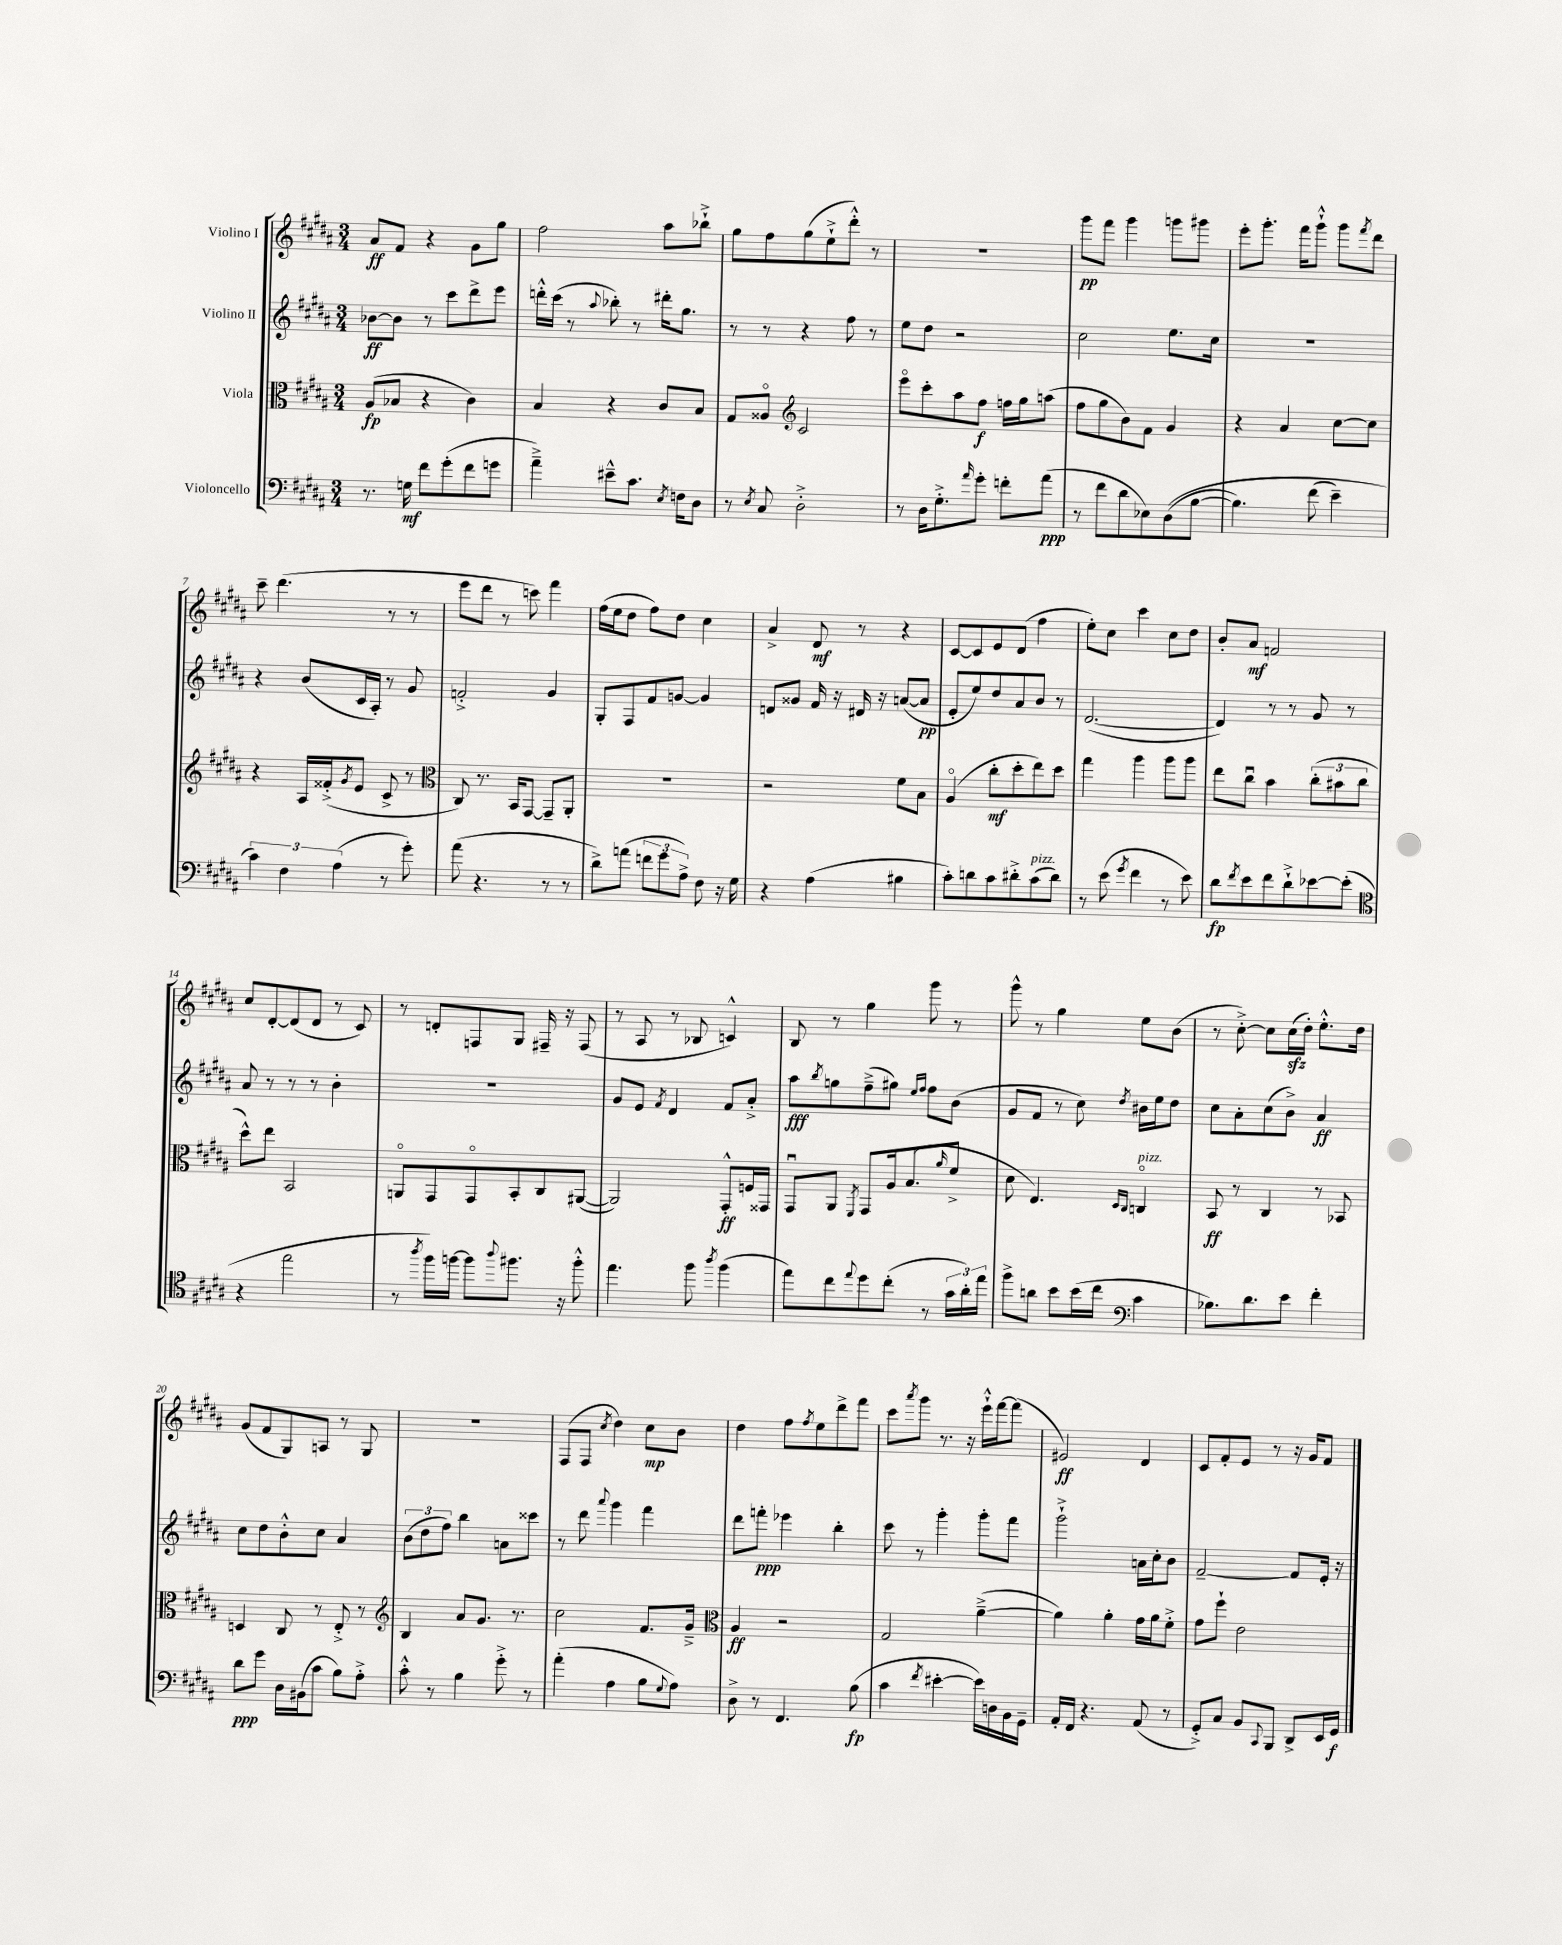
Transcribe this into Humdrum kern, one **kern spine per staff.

**kern	**kern	**kern	**kern
*staff4	*staff3	*staff2	*staff1
*clefF4	*clefC3	*clefG2	*clefG2
*k[f#c#g#d#a#]	*k[f#c#g#d#a#]	*k[f#c#g#d#a#]	*k[f#c#g#d#a#]
*M3/4	*M3/4	*M3/4	*M3/4
8.r	(8A#	[8b-	8a#
.	8B-	8b-]	8f#
16G	.	.	.
8f#	4r	8r	4r
(8g#'	.	8ccc#	.
8f#	4c#)	8ddd#^	8g#
8g	.	8eee	8gg#
=	=	=	=
4a#~^)	4B	16ddd'^^	2ff#
.	.	(16ccc#	.
.	.	8r	.
.	.	8qqaa#	.
8e#~^^	4r	8bb-')	.
8.c#	.	8r	.
.	8c#	16ddd#'	8aa#
8qE	.	.	.
16F	.	8.gg#	.
8D#	8B	.	8bb-`^
=	=	=	=
8r	8G#	8r	8gg#
8qE	.	.	.
8C#	8A##o	8r	8ff#
*	*clefG2	*	*
2D#'^	2c#	4r	(8gg#
.	.	.	8ee`^
.	.	8ff#	8ddd#'^^)
.	.	8r	8r
=	=	=	=
8r	8eeeo	8ee	2.r
16D#	8ccc#'	8dd#	.
8.G#'^	.	.	.
.	8aa#	2r	.
16qqa#	.	.	.
8g#'	8ff#	.	.
8f'	16ff	.	.
.	16gg#	.	.
(8a#	(8aa	.	.
=	=	=	=
8r	8ff#	2cc#	8ggg#
8f#	8gg#	.	8fff#
8d#	8b)	.	4ggg#
8E-)	8f#	.	.
&((8D#	4g#	8.ee	8ggg
[8B	.	.	8ggg#
.	.	16cc#	.
=	=	=	=
4.B])	4r	2.r	8eee'
.	.	.	8.ggg#'
.	4a#	.	.
.	.	.	16fff#
(8f#	.	.	8ggg#`^^
4e~)	[8cc#	.	8ggg#
.	.	.	8qfff#
.	8cc#]	.	8ddd#
=	=	=	=
6c#&)	4r	4r	8ccc#~
.	.	.	(4.ddd#
6F#	.	.	.
.	16A#	(8b	.
.	(16f##'^	.	.
(6A#	.	.	.
.	8qg#	.	.
.	8e	16c#	.
.	.	16A#')	.
8r	8c#^	8r	8r
8g#')	8r	8g#	8r
=	=	=	=
*	*clefC3	*	*
(8a#	8C#)	2f'^	8eee
4.r	8.r	.	8ddd#
.	.	.	8r
.	16BB	.	.
.	[8GG#	.	8ccc)
8r	8GG#~]	4g#	4fff#
8r	8AA#'	.	.
=	=	=	=
8d#^)	2.r	8G#'	(16ff#
.	.	.	16ee
(8a	.	8F#	8dd#
12f	.	8f#	8ff#)
12g#	.	.	.
.	.	[8g	8dd#
12A#^)	.	.	.
8F#	.	4g]	4cc#
16r	.	.	.
16G#	.	.	.
=	=	=	=
4r	2r	8d	4a#^
.	.	8g##	.
(4A#	.	16f#	8d#
.	.	16r	.
.	.	16d#	8r
.	.	16r	.
4B#	8f#	([8a	4r
.	8B	8a]	.
=	=	=	=
8c#')	(4A#o	8e'	[8c#
8d	.	8ee)	8c#]
8c#	8cc#'	8dd#	8e
8d#'^	8dd#'	8a#	(8d#
(8c#	8ee)	8b	4ff#
8d#)	8dd#	8r	.
=	=	=	=
8r	4gg#	([2.d#	8ee')
(8e	.	.	8cc#
8qg#	.	.	.
4f#	4aa#	.	4ccc#
8r	8aa#	.	8cc#
8e)	8aa#	.	8dd#
=	=	=	=
8d#	8ee	4d#])	8b'
8qf#	.	.	.
8e	8cc#u	.	8a#
8f#	4b	8r	2f
8d#`^	.	8r	.
[8e-	(12cc#'	8g#	.
.	12b#	.	.
(8e-']	.	8r	.
.	12cc#	.	.
=	=	=	=
*clefC4	*	*	*
4r	8dd#^^)	8a#	8cc#
.	8ee	8r	[8d#'
2ee	2BB	8r	(8d#]
.	.	8r	8d#
.	.	4b'	8r
.	.	.	8c#)
=	=	=	=
8r	8AAo	2.r	8r
8qaa#	.	.	.
16ff#)	8GG#	.	8d'
[16ff	.	.	.
8ff]	8GG#o	.	8F
8qqaa#	.	.	.
8.ff#	8BB'	.	8G#
.	8C#	.	16F#~
16r	.	.	16r
8ff#'^^	([8AA#	.	(8F#
=	=	=	=
4.ee	2AA#])	8g#	8r
.	.	8e	8A#
.	.	8qf#	.
.	.	4d#	8r
8ff#	.	.	8B-
8qaa#	.	.	.
(4ff#	8GG#'^^	8f#	4c^^)
.	16F	8a#'^	.
.	16GG##	.	.
=	=	=	=
8ee)	8GG#u	8aa#	8B
.	.	8qbb	.
8cc#	8AA#	8gg	8r
8qqee	8qFF#	.	.
8dd#	8GG#	(8ff#~^	4gg#
(8cc#'	16A#	8gg#)	.
.	(8.B	.	.
.	.	16qqee	.
.	.	16qqff#	.
8r	.	8ff#	8ggg#
.	16qqa#	.	.
24g#	8f#^	(8b	8r
24a#')	.	.	.
24ee	.	.	.
=	=	=	=
8ff#^	8d#	8g#	8ggg#^^
8a	4.E)	8f#	8r
8b	.	8r	4gg#
(16b	.	8cc#)	.
16cc#	.	.	.
*clefF4	*	*	*
.	16qqD#	.	.
.	16qqC#	8qdd#	.
4c#	4Co	16b#	8ee
.	.	16ee	.
.	.	8dd#	(8b
=	=	=	=
8.B-)	8BB	8cc#	8r
.	8r	8a#'	[8cc#'^)
8.d#	.	.	.
.	4C#	(8cc#	8cc#]
8e	.	8b^)	(16cc#
.	.	.	16dd#')
4f#'	8r	4a#	8.ee'^^
.	8BB-	.	.
.	.	.	16dd#
=	=	=	=
8d#	4D	8cc#	(8g#
8g#	.	8dd#	8f#
16D#	8C#	8b'^^	8G#)
(16BB#	.	.	.
8c#	8r	8cc#	8A
8B)	8E'^	4a#	8r
8A#'^	8r	.	8G#
=	=	=	=
*	*clefG2	*	*
8c#'^^	4B	(12b	2.r
.	.	12dd#	.
8r	.	.	.
.	.	12ff#)	.
4B	8a#	4bb	.
.	8.g#	.	.
8g#'^	.	8a	.
.	8.r	.	.
8r	.	8ccc##	.
=	=	=	=
(4a#'	2cc#	8r	(8F#
.	.	8ddd#	8F#
.	.	8qqaaa#	8qcc#
4A#	.	4ggg#	4dd#)
8B	8.f#	4fff#	8cc#
8qqG#	.	.	.
8A#)	.	.	8b
.	16g#~^	.	.
=	=	=	=
*	*clefC3	*	*
8D#^	4A#	8ddd#	4dd#
8r	.	8fff'	.
4.FF#	2r	4eee-	8ff#
.	.	.	8qff#
.	.	.	8ee
.	.	4bb'	8ddd#^
(8B	.	.	8fff#
=	=	=	=
4c#	2G#	8ccc#	8ccc#
.	.	.	8qaaa#
.	.	8r	8ggg#
8qf#	.	.	.
[4e#'	.	4ggg#'	8.r
.	.	.	16r
16e#])	([4a#~^	8ggg#'	16eee`^^
16D	.	.	[16fff#
16BB	.	8fff#	(8fff#]
16GG#~	.	.	.
=	=	=	=
16AA#'	4a#])	2ggg#`^	2e#)
16FF#	.	.	.
4.r	.	.	.
.	4a#'	.	.
(8AA#	16g#	16a	4d#
.	16a#	16cc#'	.
8r	8f#'^	8b	.
=	=	=	=
8GG#'^)	8g#	[2f#~	8c#
8C#	8ff#`	.	8f#'
8BB	2e	.	8e
8qqCC#	.	.	.
8BBB	.	.	8r
8DD#^	.	8f#]	16r
.	.	.	16g#
16EE	.	16e'	8f#
16GG#	.	16r	.
==	==	==	==
*-	*-	*-	*-
